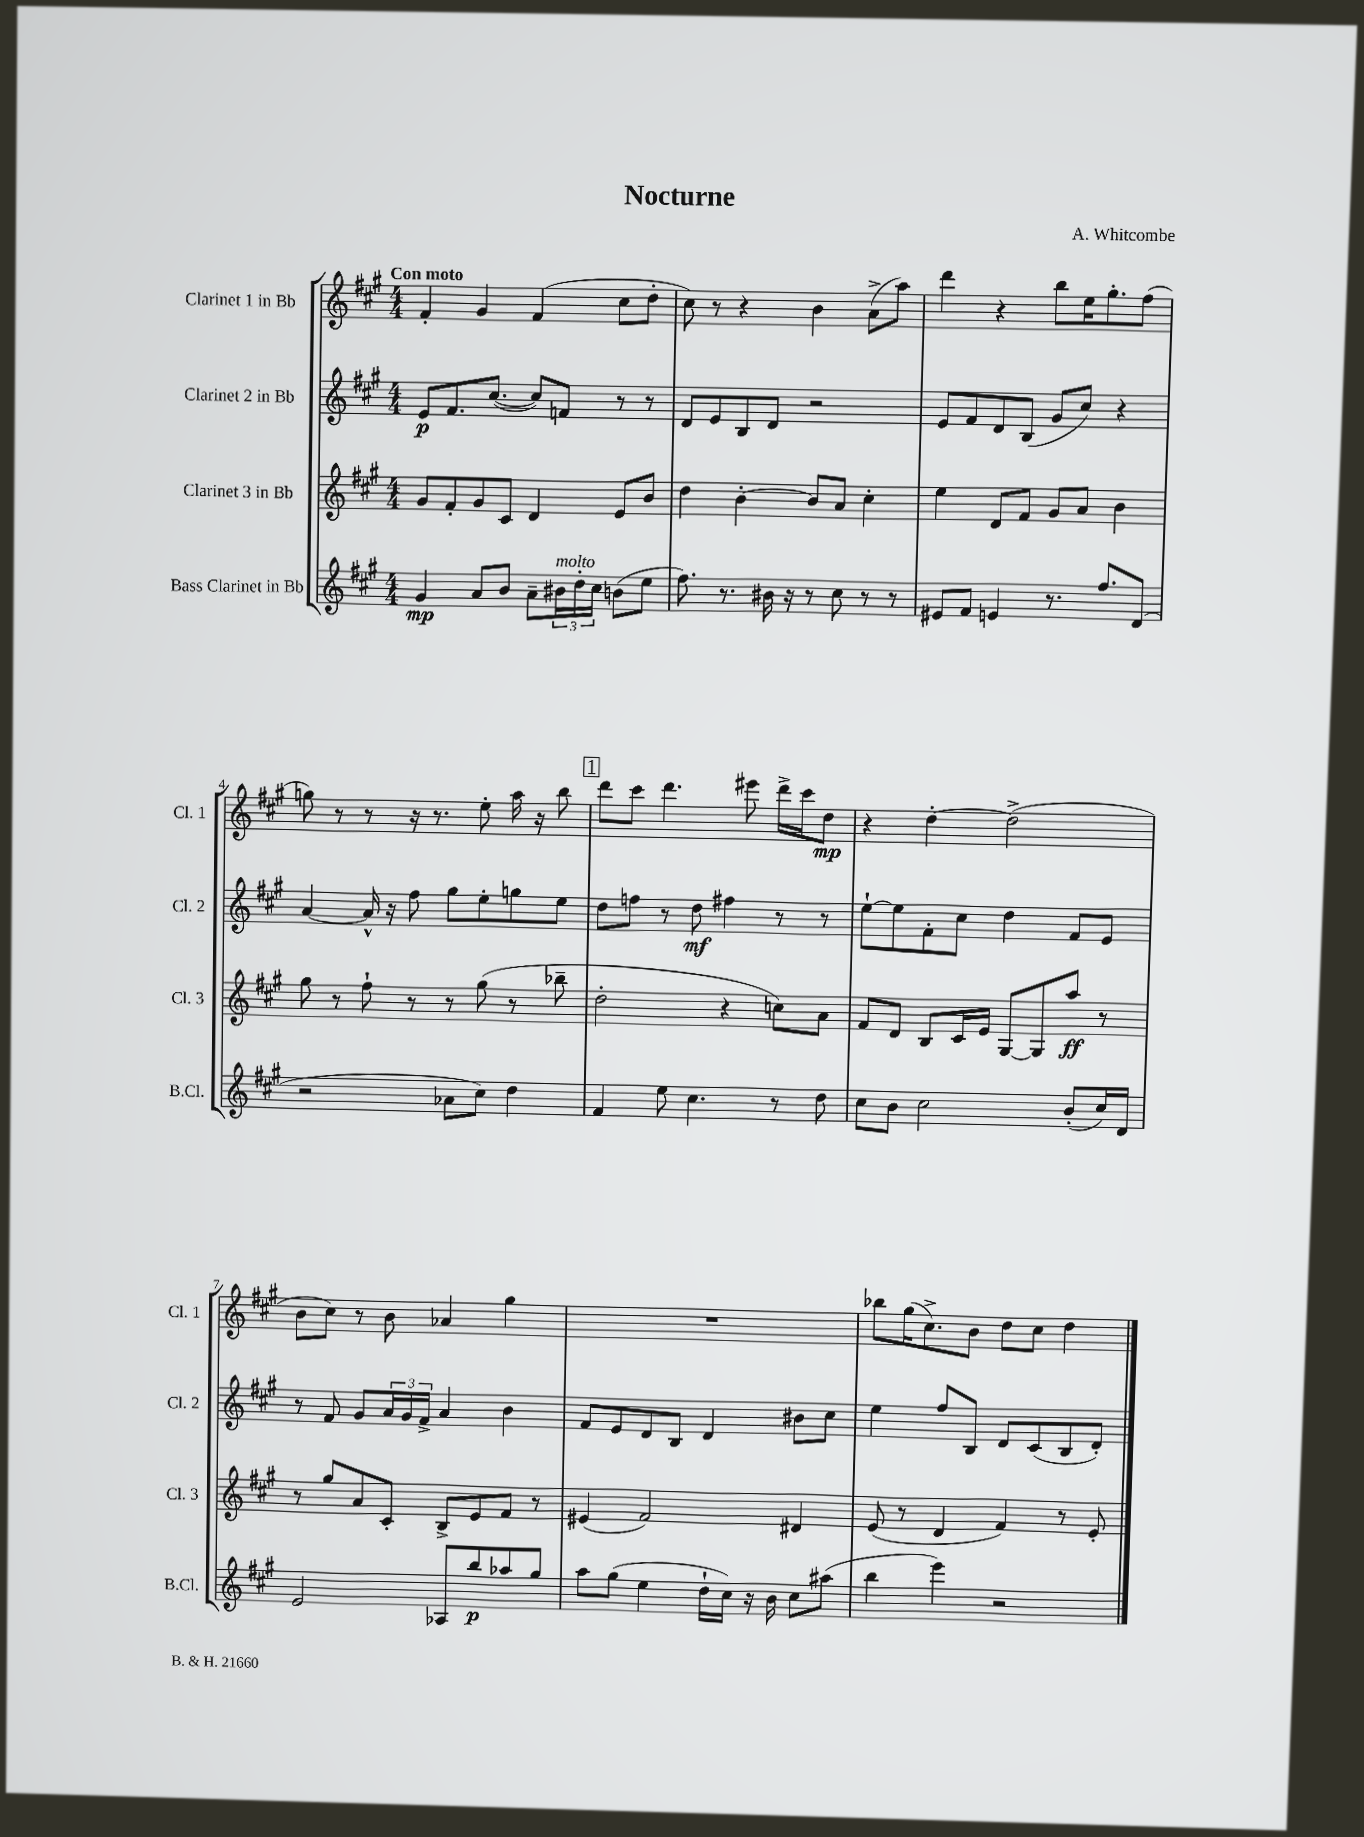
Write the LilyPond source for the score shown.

\header { title = "Nocturne" composer = "A. Whitcombe" }
<<
\new StaffGroup <<
\new Staff = "s0" \with { instrumentName = "Clarinet 1 in Bb" shortInstrumentName = "Cl. 1" } {
    \clef treble \key a \major \numericTimeSignature \time 4/4 \tempo "Con moto"
    fis'4-. gis'4 fis'4( cis''8 d''8-. |
    cis''8) r8 r4 b'4 a'8->( a''8) |
    d'''4 r4 b''8 e''16 gis''8.-. fis''8( |
    g''8) r8 r8 r16 r8. e''8-. a''16 r16 b''8 |
    \mark \markup { \box "1" } d'''8 cis'''8 d'''4. eis'''8 d'''16-> cis'''16 d''8\mp |
    r4 d''4~-. d''2->( |
    b'8 cis''8) r8 b'8 aes'4 gis''4 |
    R1 |
    bes''8 gis''16( cis''8.->) b'8 d''8 cis''8 d''4 \bar "|." |
}
\new Staff = "s1" \with { instrumentName = "Clarinet 2 in Bb" shortInstrumentName = "Cl. 2" } {
    \clef treble \key a \major \numericTimeSignature \time 4/4
    e'8\p fis'8. cis''8.~( cis''8) f'8 r8 r8 |
    d'8 e'8 b8 d'8 r2 |
    e'8 fis'8 d'8 b8( gis'8 cis''8) r4 |
    a'4~ a'16-^ r16 fis''8 gis''8 e''8-. g''8 e''8 |
    \mark \markup { \box "1" } d''8 f''8 r8 d''8\mf fis''4 r8 r8 |
    e''8~-! e''8 fis'8-. cis''8 d''4 fis'8 e'8 |
    r8 fis'8 gis'8 \tuplet 3/2 { a'16 gis'16 fis'16-> } a'4 b'4 |
    fis'8 e'8 d'8 b8 d'4 bis'8 cis''8 |
    e''4 fis''8 b8 d'8 cis'8( b8 d'8-.) \bar "|." |
}
\new Staff = "s2" \with { instrumentName = "Clarinet 3 in Bb" shortInstrumentName = "Cl. 3" } {
    \clef treble \key a \major \numericTimeSignature \time 4/4
    gis'8 fis'8-. gis'8 cis'8 d'4 e'8 b'8 |
    d''4 b'4~-. b'8 a'8 cis''4-. |
    e''4 d'8 fis'8 gis'8 a'8 b'4 |
    gis''8 r8 fis''8-! r8 r8 gis''8( r8 bes''8-- |
    \mark \markup { \box "1" } d''2-. r4 c''8) a'8 |
    fis'8 d'8 b8 cis'16 e'16 gis8~ gis8 a''8\ff r8 |
    r8 gis''8 a'8 cis'8-. b8-> e'8 fis'8 r8 |
    eis'4( fis'2) dis'4 |
    e'8( r8 d'4 fis'4) r8 e'8-. \bar "|." |
}
\new Staff = "s3" \with { instrumentName = "Bass Clarinet in Bb" shortInstrumentName = "B.Cl." } {
    \clef treble \key a \major \numericTimeSignature \time 4/4
    gis'4\mp a'8 b'8 a'8-- \tuplet 3/2 { bis'16^\markup { \italic "molto" } d''16-. cis''16 } b'8( e''8 |
    fis''8.) r8. bis'16 r16 r8 cis''8 r8 r8 |
    eis'8 fis'8 e'4 r8. fis''8. d'8( |
    r2 aes'8 cis''8) d''4 |
    \mark \markup { \box "1" } fis'4 e''8 cis''4. r8 d''8 |
    cis''8 b'8 cis''2 b'8-.( cis''16) d'16 |
    e'2 aes8 b''8\p aes''8 gis''8 |
    a''8 gis''8( e''4 d''16-! cis''16) r16 b'16 cis''8 ais''8( |
    b''4 e'''4) r2 \bar "|." |
}
>>
>>
